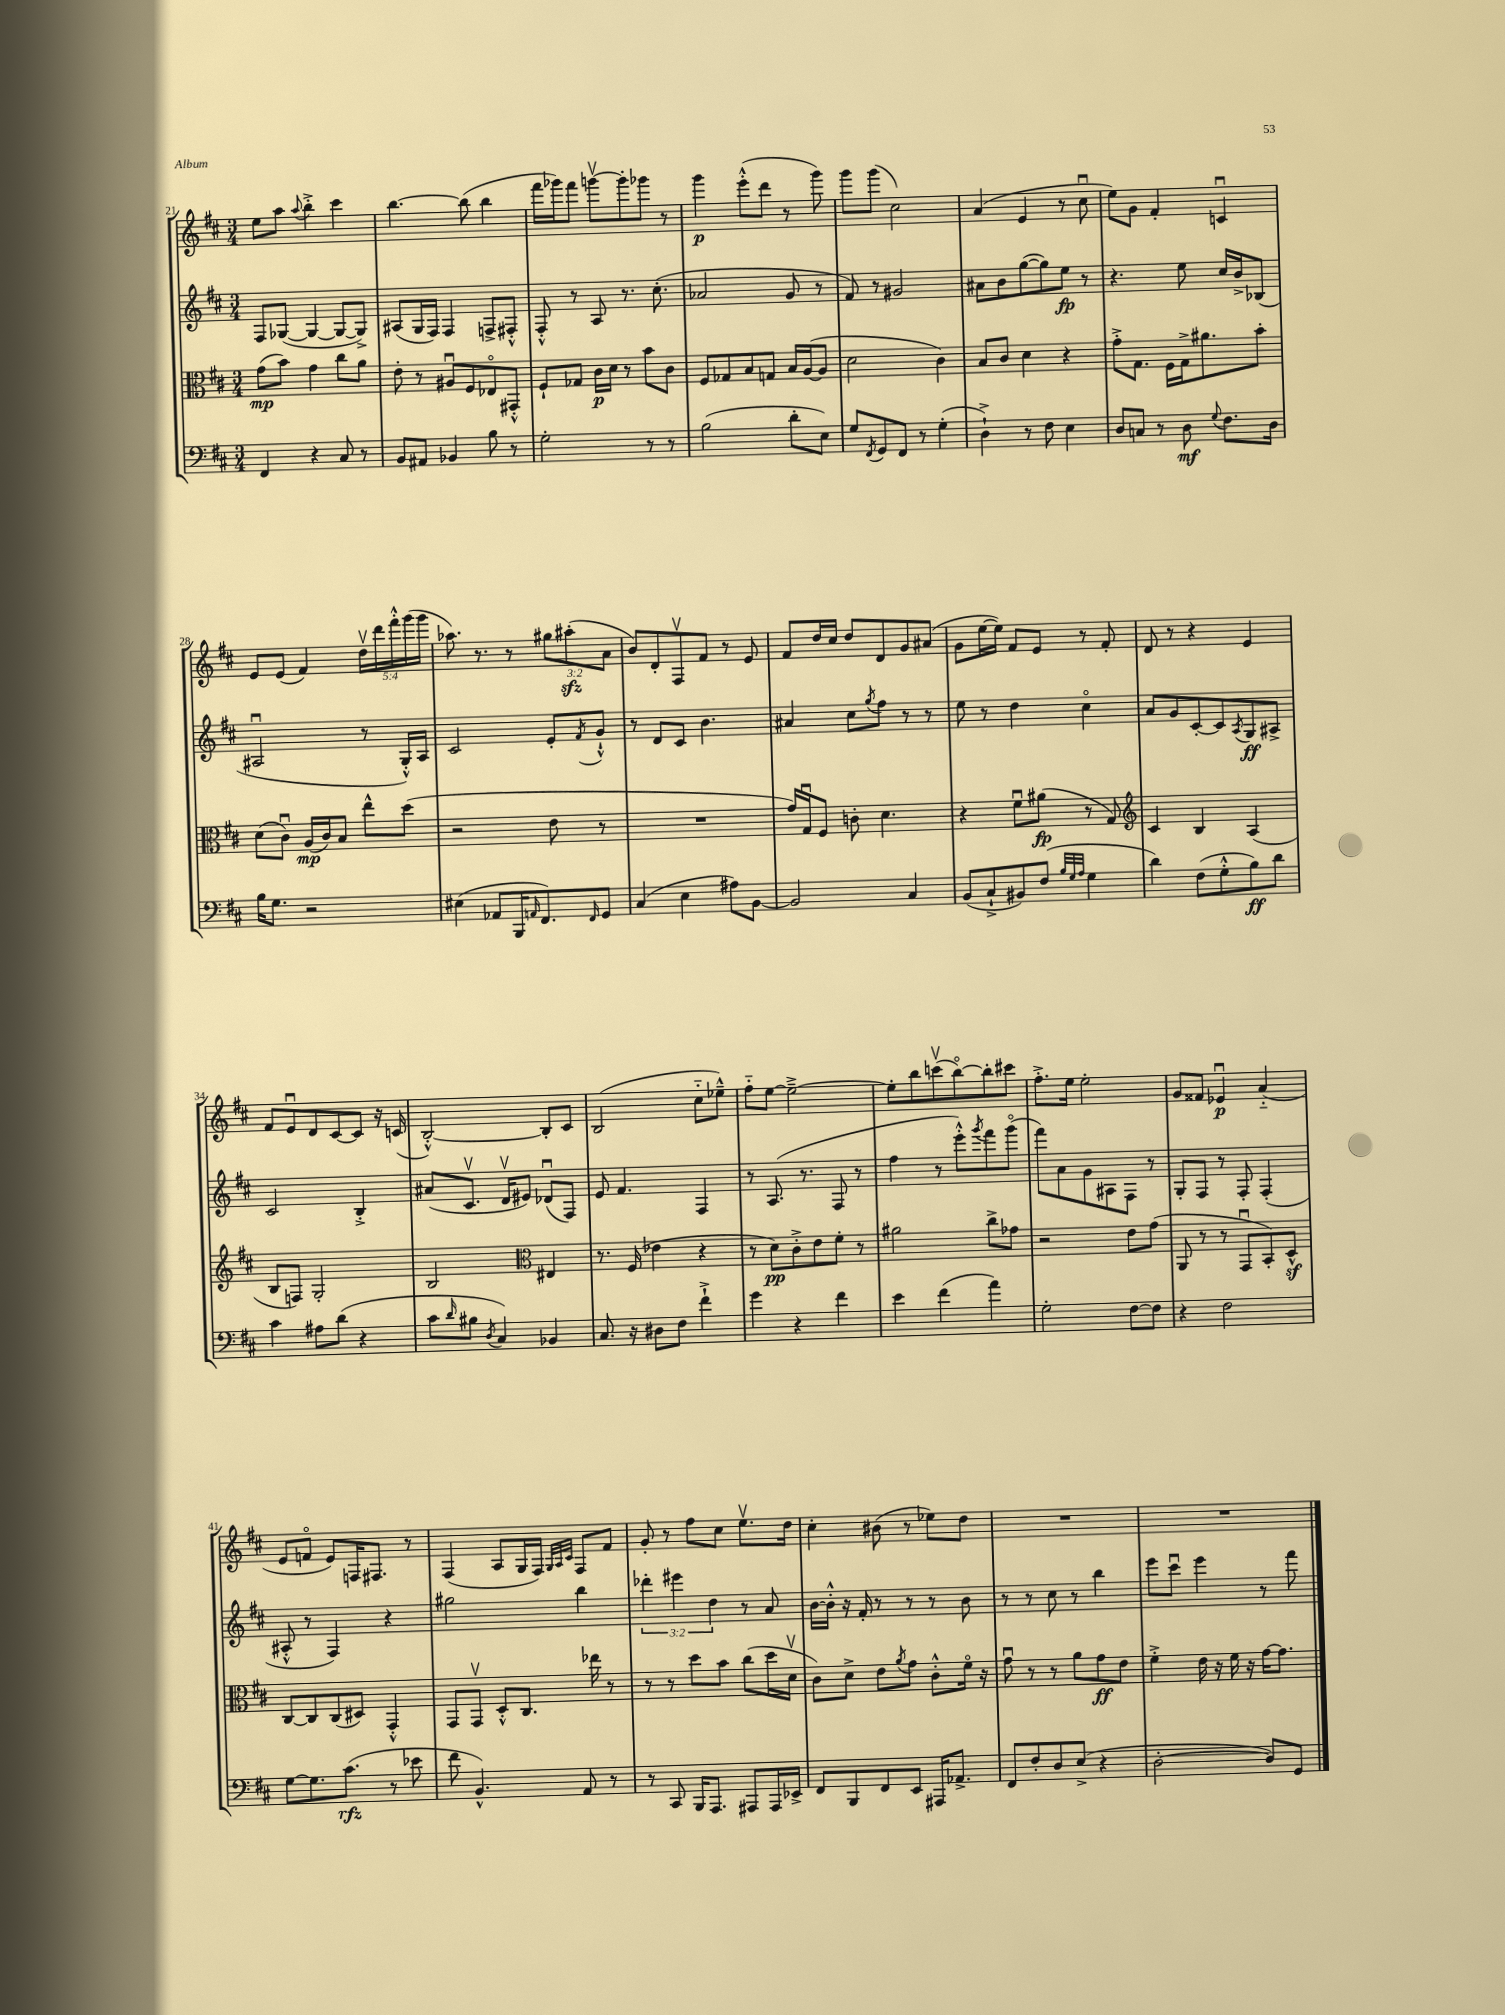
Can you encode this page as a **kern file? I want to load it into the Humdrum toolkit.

**kern	**dynam	**kern	**dynam	**kern	**dynam	**kern	**dynam
*part4	*part4	*part3	*part3	*part2	*part2	*part1	*part1
*staff4	*staff4	*staff3	*staff3	*staff2	*staff2	*staff1	*staff1
*clefF4	*	*clefC3	*	*clefG2	*	*clefG2	*
*k[f#c#]	*	*k[f#c#]	*	*k[f#c#]	*	*k[f#c#]	*
*M3/4	*	*M3/4	*	*M3/4	*	*M3/4	*
=21	=21	=21	=21	=21	=21	=21	=21
4FF#/	.	(8g\L	mp	8F#/L	.	8ee\L	.
.	.	8b\J)	.	([8G-X/J	.	8aa\J	.
.	.	.	.	.	.	8qqaa/	.
4r	.	4g\	.	4G-/_	.	4bb'^\	.
8C#/	.	8cc#\L	.	8G-/L_	.	4ccc#\	.
8r	.	8a\J	.	8G-^/J])	.	.	.
=22	=22	=22	=22	=22	=22	=22	=22
8BB/L	.	8e'\	.	(8A#X/L	.	[4.bb\	.
8AA#X/J	.	8r	.	16G/L	.	.	.
.	.	.	.	16F#/JJ)	.	.	.
4BB-X/	.	8A#Xu/L	.	4F#/	.	.	.
.	.	8F#/	.	.	.	(8bb\]	.
8B\	.	8E-X/	.	8Fn^/L	.	4bb\	.
8r	.	8GG#X'^^/J	.	8F#X'^^/J	.	.	.
=23	=23	=23	=23	=23	=23	=23	=23
2G'\	.	8F#`/L	.	8F#'^^/	.	16fff#\LL	.
.	.	.	.	.	.	16ggg-X\J)	.
.	.	8G-X/J	.	8r	.	8fff#\J	.
.	.	16c#\LL	p	8A/	.	[8gggnv\L	.
.	.	16d\JJ	.	.	.	.	.
.	.	8r	.	8.r	.	8ggg'\]	.
8r	.	8b\L	.	.	.	8ggg-X\J	.
.	.	.	.	(8.cc#'\	.	.	.
8r	.	8c#\J	.	.	.	8r	.
=24	=24	=24	=24	=24	=24	=24	=24
(2B\	.	8F#/L	.	2a-X/	.	4ggg\	p
.	.	8G-X/	.	.	.	.	.
.	.	8B/	.	.	.	(8eee'^^\L	.
.	.	8Gn/J	.	.	.	8ddd\J	.
8d'\L	.	16B/LL	.	8g/	.	8r	.
.	.	([16A/J	.	.	.	.	.
8E\J)	.	8A/J]	.	8r	.	8ggg\)	.
=25	=25	=25	=25	=25	=25	=25	=25
8G/L	.	2d\	.	8f#/)	.	8ggg\L	.
8qFF#/	.	.	.	.	.	.	.
8GG/	.	.	.	8r	.	(8ggg\J	.
8FF#/J	.	.	.	2g#X/	.	2cc#\)	.
8r	.	.	.	.	.	.	.
(4G'\	.	4c#\)	.	.	.	.	.
=26	=26	=26	=26	=26	=26	=26	=26
4D`^\)	.	8B/L	.	8a#X\L	.	(4a/	.
.	.	8c#/J	.	8b\	.	.	.
8r	.	4d\	.	([8gg\	.	4e/	.
8F#\	.	.	.	8gg\])	.	.	.
4E\	.	4r	.	8ee\J	fp	8r	.
.	.	.	.	8r	.	8cc#u\	.
=27	=27	=27	=27	=27	=27	=27	=27
8D/L	.	8g'^\L	.	4.r	.	8ee\L)	.
8Cn/J	.	8.G\J	.	.	.	8g\J	.
8r	.	.	.	.	.	4f#'/	.
.	.	16F#\LL	.	.	.	.	.
8D\	mf	16G^\J	.	8ee\	.	.	.
.	.	8.a#X\	.	.	.	.	.
8qqG/	.	.	.	.	.	.	.
8.F#\L	.	.	.	16cc#/LL	.	4cnu/	.
.	.	.	.	16b^/J	.	.	.
.	.	8b'\J	.	(8B-X/J	.	.	.
16D\Jk	.	.	.	.	.	.	.
!!LO:LB:g=z
=28	=28	=28	=28	=28	=28	=28	=28
16B\KL	.	(8d\L	.	2A#Xu/	.	8e/L	.
8.G\J	.	.	.	.	.	.	.
.	.	8c#u\J)	.	.	.	(8e/J	.
2r	.	(16A/LL	mp	.	.	4f#/)	.
.	.	16c#/J)	.	.	.	.	.
.	.	8B/J	.	.	.	.	.
.	.	8ee^^\L	.	8r	.	20ddv\LL	.
.	.	.	.	.	.	20ddd\	.
.	.	.	.	.	.	20fff#'^^\	.
.	.	(8dd\J	.	16G'^^/LL)	.	.	.
.	.	.	.	.	.	(20ggg\	.
.	.	.	.	16A#/JJ	.	.	.
.	.	.	.	.	.	20ggg\JJ	.
=29	=29	=29	=29	=29	=29	=29	=29
(4E#X\	.	2r	.	2c#/	.	8.aa-X\)	.
.	.	.	.	.	.	8.r	.
8AA-X/L	.	.	.	.	.	.	.
16BBB/K	.	.	.	.	.	8r	.
16qqAAn/	.	.	.	.	.	.	.
8.FF#/)	.	.	.	.	.	.	.
.	.	8e\	.	8e'/L	.	12gg#X\L	.
.	.	.	.	.	.	(12aa#Xzz'\	.
16qqFF#/	.	.	.	8qf#/	.	.	.
8GG/J	.	8r	.	8g`^^/J	.	.	.
.	.	.	.	.	.	12a\J	.
=30	=30	=30	=30	=30	=30	=30	=30
(4C#/	.	2.r	.	8r	.	8b/L)	.
.	.	.	.	8d/L	.	8d'/	.
4E\	.	.	.	8c#/J	.	8F#v/	.
.	.	.	.	4.b\	.	8f#/J	.
8A#X\L)	.	.	.	.	.	8r	.
[8BB\J	.	.	.	.	.	8e/	.
=31	=31	=31	=31	=31	=31	=31	=31
2BB/]	.	16g/LL)	.	4a#X/	.	8f#/L	.
.	.	16Gu/J	.	.	.	.	.
.	.	8F#/J	.	.	.	16dd/L	.
.	.	.	.	.	.	16cc#/JJ	.
.	.	8cn'\	.	8cc#\L	.	8dd/L	.
.	.	.	.	8qgg/	.	.	.
.	.	4.d\	.	8ff#\J	.	8d/	.
4C#/	.	.	.	8r	.	8g/	.
.	.	.	.	8r	.	(8a#X/J	.
=32	=32	=32	=32	=32	=32	=32	=32
(8BB/L	.	4r	.	8ee\	.	8g\L	.
8C#`^/	.	.	.	8r	.	[16ee\L	.
.	.	.	.	.	.	16ee\JJ])	.
8BB#X/)	.	8f#u\L	.	4dd\	.	8f#/L	.
(8F#/J	.	(8a#X\J	fp	.	.	8e/J	.
32qqB/LLL	.	.	.	.	.	.	.
32qqG/	.	.	.	.	.	.	.
32qqA/JJJ	.	.	.	.	.	.	.
4G\	.	8r	.	4cc#\	.	8r	.
.	.	8G/)	.	.	.	8f#'/	.
=33	=33	=33	=33	=33	=33	=33	=33
*	*	*clefG2	*	*	*	*	*
4d\)	.	4c#/	.	8a/L	.	8d/	.
.	.	.	.	8g/	.	8r	.
(8F#\L	.	4B/	.	[8c#'/	.	4r	.
8G'^^\	.	.	.	8c#/]	.	.	.
.	.	.	.	8qA/	.	.	.
8B\)	ff	(4A/	.	8G/	ff	4e/	.
8d\J	.	.	.	8A#X^/J	.	.	.
!!LO:LB:g=z
=34	=34	=34	=34	=34	=34	=34	=34
4c#\	.	8B/L	.	2c#/	.	8f#/L	.
.	.	8Fn/J)	.	.	.	8eu/	.
8A#X\L	.	2G'/	.	.	.	8d/	.
(8d\J	.	.	.	.	.	[8c#/	.
4r	.	.	.	4B'^/	.	8c#/J]	.
.	.	.	.	.	.	16r	.
.	.	.	.	.	.	(16cn/	.
=35	=35	=35	=35	=35	=35	=35	=35
8c#\L	.	2B/	.	(8a#X/L	.	[2B'^^/)	.
16qqd/	.	.	.	.	.	.	.
8B#X\J	.	.	.	8.c#v/J	.	.	.
8qD/	.	.	.	.	.	.	.
4C#/)	.	.	.	.	.	.	.
.	.	.	.	16dv/KL	.	.	.
.	.	.	.	8e#X/J)	.	.	.
*	*	*clefC3	*	*	*	*	*
4BB-X/	.	4E#X/	.	(8d-Xu/L	.	8B'/L]	.
.	.	.	.	8F#/J)	.	8c#/J	.
=36	=36	=36	=36	=36	=36	=36	=36
8.C#/	.	8.r	.	8e/	.	(2B/	.
.	.	.	.	4.f#/	.	.	.
16r	.	(16F#/	.	.	.	.	.
8D#X\L	.	4e-X\	.	.	.	.	.
8F#\J	.	.	.	.	.	.	.
4f#`^\	.	4r	.	4F#/	.	8cc#\L	.
.	.	.	.	.	.	8ee-X~^^\J)	.
=37	=37	=37	=37	=37	=37	=37	=37
4g\	.	8r	.	8r	.	8ff#\L	.
.	.	8d\L)	pp	(8.A/	.	[8ee\J	.
4r	.	8c#'^\	.	.	.	2ee~^\_	.
.	.	.	.	8.r	.	.	.
.	.	8e\	.	.	.	.	.
4f#\	.	8f#'\J	.	8F#/	.	.	.
.	.	8r	.	8r	.	.	.
=38	=38	=38	=38	=38	=38	=38	=38
4e\	.	2a#X\	.	4ff#\	.	8ee'\L]	.
.	.	.	.	.	.	8bb\	.
(4f#\	.	.	.	8r	.	(8cccnv\	.
.	.	.	.	8eee'^^\L)	.	[8bb\)	.
.	.	.	.	8qggg/	.	.	.
4a\)	.	8cc#^\L	.	8fff#\	.	8bb'\]	.
.	.	8g-X\J	.	(8ggg\J	.	8ccc#X\J	.
=39	=39	=39	=39	=39	=39	=39	=39
2G'\	.	2r	.	8fff#\L)	.	8.ff#'^\L	.
.	.	.	.	8a\	.	.	.
.	.	.	.	.	.	16ee\Jk	.
.	.	.	.	8g\	.	2ee'\	.
.	.	.	.	8A#X\	.	.	.
[8F#\L	.	8e\L	.	8F#\J	.	.	.
8F#\J]	.	(8g\J	.	8r	.	.	.
=40	=40	=40	=40	=40	=40	=40	=40
4r	.	8AA/	.	8G'/L	.	8g/L	.
.	.	8r	.	8F#/J	.	8f##X/J	.
2F#\	.	8r	.	8r	.	4e-Xu/	p
.	.	8GGu/L	.	8F#'/	.	.	.
.	.	8BB'/)	.	(4F#'/	.	(4a/	.
.	.	8Dz^^/J	.	.	.	.	.
!!LO:LB:g=z
=41	=41	=41	=41	=41	=41	=41	=41
[8G\L	.	[8C#/L	.	8A#X'^^/	.	8e/L	.
8.G\]	.	8C#/]	.	8r	.	8fn/J	.
.	.	(8C#/	.	4F#/)	.	8e/L)	.
(8.c#\J	rfz	.	.	.	.	.	.
.	.	8D#X/J)	.	.	.	16Fn/K	.
.	.	.	.	.	.	8.F#X/J	.
8r	.	4GG'^^/	.	4r	.	.	.
8e-X\	.	.	.	.	.	8r	.
=42	=42	=42	=42	=42	=42	=42	=42
8f#\	.	8GG/L	.	2gg#X\	.	(4F#/	.
4.BB^^/)	.	8GGv/J	.	.	.	.	.
.	.	8D'^^/L	.	.	.	8A/L	.
.	.	8.C#/J	.	.	.	16G/L	.
.	.	.	.	.	.	16F#/JJ)	.
.	.	.	.	.	.	32qqG/LLL	.
.	.	.	.	.	.	32qqA/	.
.	.	.	.	.	.	32qqc#/JJJ	.
8AA/	.	.	.	4bb\	.	8F#/L	.
.	.	16ee-X\	.	.	.	.	.
8r	.	8r	.	.	.	8f#/J	.
=43	=43	=43	=43	=43	=43	=43	=43
8r	.	8r	.	6ddd-X'\	.	8g'/	.
8CC#/	.	8r	.	.	.	8r	.
.	.	.	.	6eee#X\	.	.	.
16BBB/KL	.	8dd\L	.	.	.	8ff#\L	.
8.AAA/J	.	.	.	.	.	.	.
.	.	.	.	6dd\	.	.	.
.	.	8b\J	.	.	.	8cc#\J	.
8AAA#X/L	.	(8cc#\L	.	8r	.	8.eev\L	.
16AAA#/L	.	16dd\L	.	8a/	.	.	.
16EE-X^/JJ	.	16dv\JJ	.	.	.	16dd\Jk	.
=44	=44	=44	=44	=44	=44	=44	=44
8FF#/L	.	8c#\L)	.	[16b\LL	.	4cc#'\	.
.	.	.	.	16b'^^\JJ]	.	.	.
8BBB/	.	8d^\J	.	16r	.	.	.
.	.	.	.	16f#'/	.	.	.
8FF#/	.	8e\L	.	8r	.	(8b#X\	.
.	.	8qa/	.	.	.	.	.
8EE/J	.	8g\J	.	8r	.	8r	.
16AAA#X/KL	.	8c#'^^\L	.	8r	.	8ee-X\L)	.
8.AA-X^/J	.	.	.	.	.	.	.
.	.	16f#\Jk	.	8b\	.	8dd\J	.
.	.	16r	.	.	.	.	.
=45	=45	=45	=45	=45	=45	=45	=45
8FF#/L	.	8gu\	.	8r	.	2.r	.
8F#'/	.	8r	.	8r	.	.	.
8D/	.	8r	.	8cc#\	.	.	.
(8E^/J	.	8a\L	.	8r	.	.	.
4r	.	8g\	ff	4bb\	.	.	.
.	.	8e\J	.	.	.	.	.
=46	=46	=46	=46	=46	=46	=46	=46
[2D'\	.	4f#'^\	.	8eee\L	.	2.r	.
.	.	.	.	8ccc#u\J	.	.	.
.	.	16e\	.	4eee\	.	.	.
.	.	16r	.	.	.	.	.
.	.	16f#\	.	.	.	.	.
.	.	16r	.	.	.	.	.
8D/L])	.	[16g\KL	.	8r	.	.	.
.	.	8.g\J]	.	.	.	.	.
8GG/J	.	.	.	8fff#\	.	.	.
==	==	==	==	==	==	==	==
*-	*-	*-	*-	*-	*-	*-	*-
